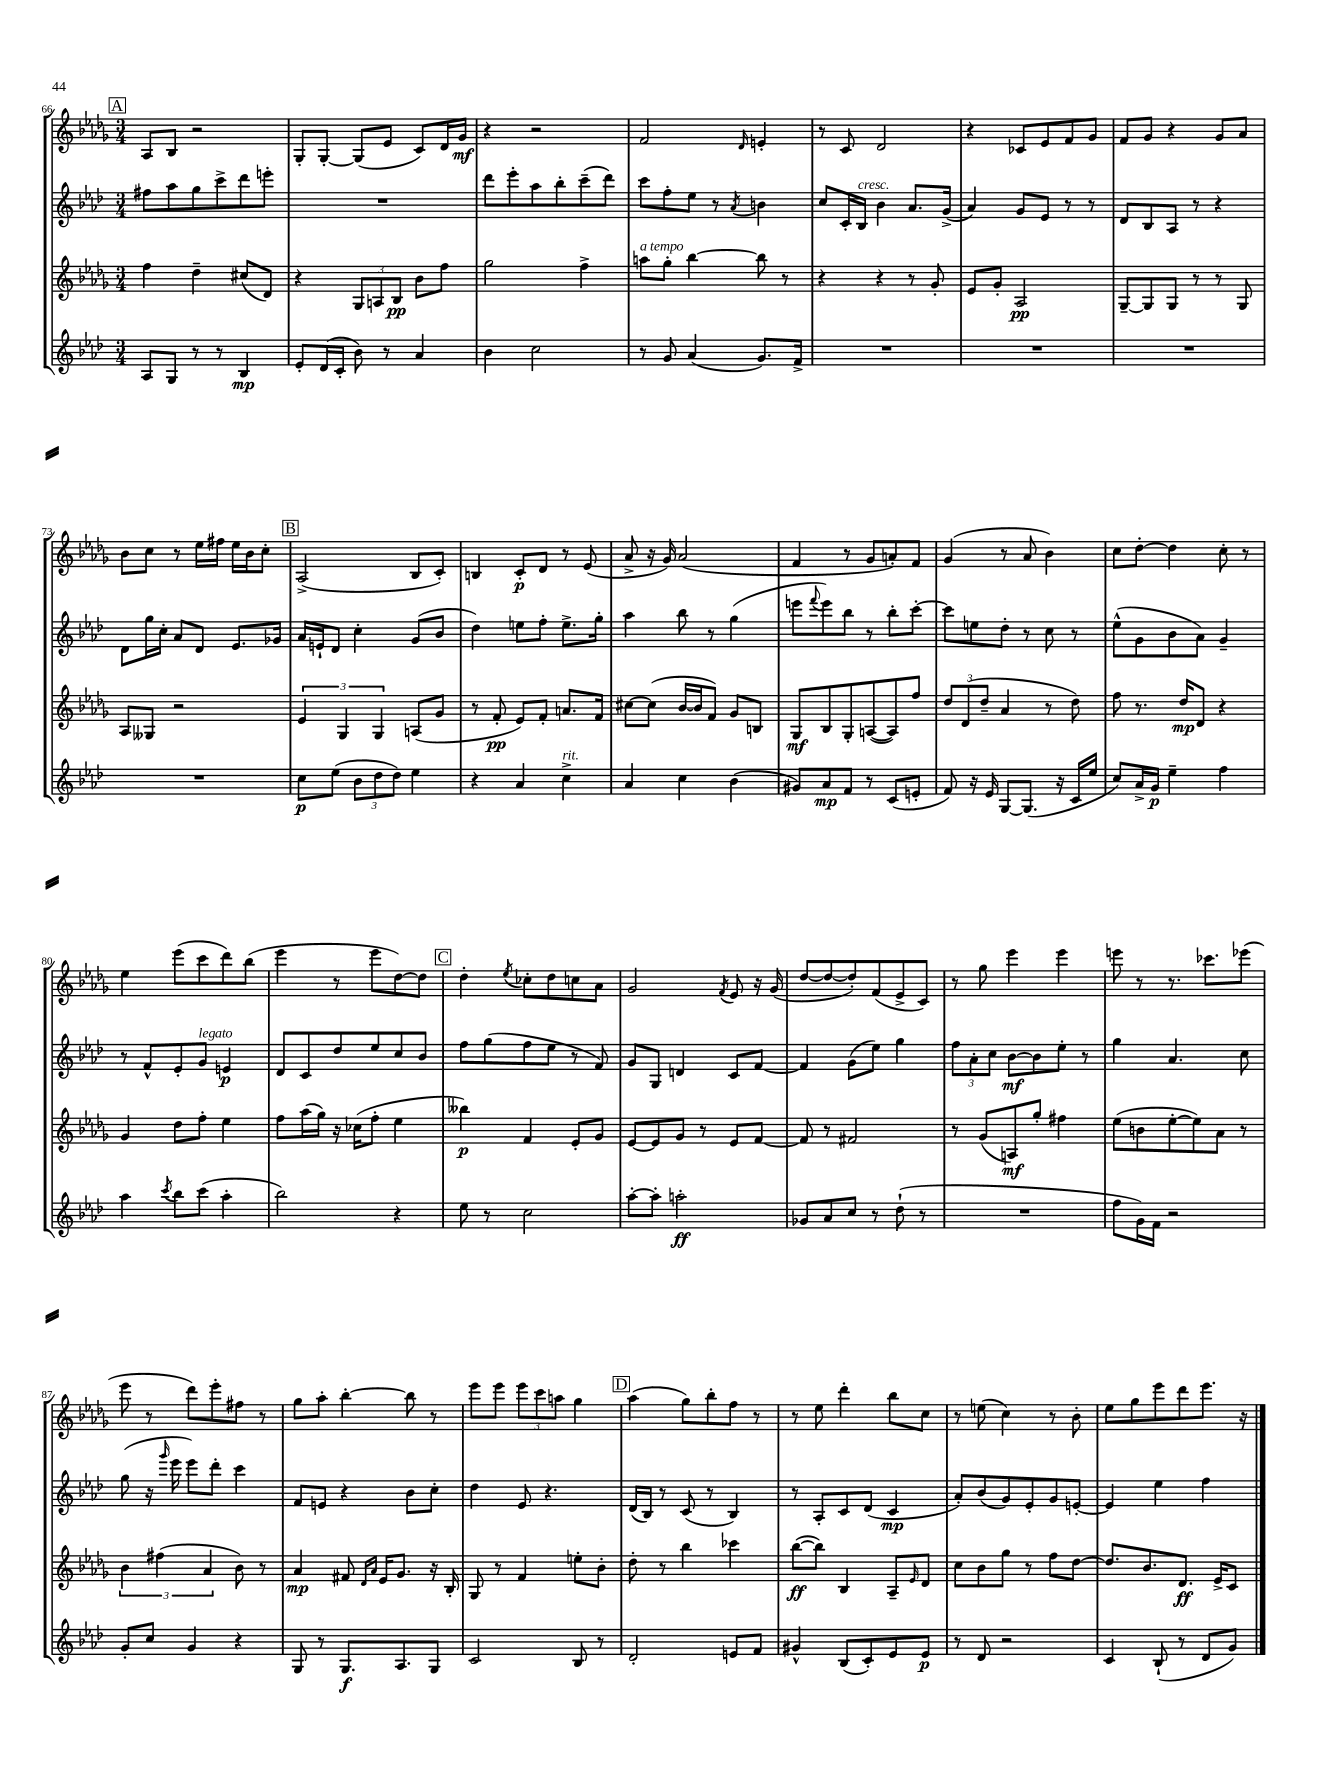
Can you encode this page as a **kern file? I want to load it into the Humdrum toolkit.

**kern	**kern	**kern	**kern
*staff4	*staff3	*staff2	*staff1
*clefG2	*clefG2	*clefG2	*clefG2
*k[b-e-a-d-]	*k[b-e-a-d-g-]	*k[b-e-a-d-]	*k[b-e-a-d-g-]
*M3/4	*M3/4	*M3/4	*M3/4
8A-	4ff	8ff#	8A-
8G	.	8aa-	8B-
8r	4dd-~	8gg	2r
8r	.	8ccc^	.
4B-	(8cc#	8ddd-	.
.	8d-)	8eee'	.
=	=	=	=
8e-'	4r	2.r	8G-'
(16d-	.	.	[8G-'
16c'	.	.	.
8b-)	12G-	.	(8G-]
.	12A	.	.
8r	.	.	8e-
.	12B-	.	.
4a-	8b-	.	8c)
.	8ff	.	16d-
.	.	.	16g-
=	=	=	=
4b-	2gg-	8ddd-	4r
.	.	8eee-'	.
2cc	.	8aa-	2r
.	.	8bb-'	.
.	4ff^	(8ccc~	.
.	.	8ddd-)	.
=	=	=	=
8r	8aa	8ccc	2f
8g	8gg-'	8ff'	.
(4a-	[4bb-	8ee-	.
.	.	8r	.
.	.	8qa-	16qqd-
8.g)	8bb-]	4b	4e'
.	8r	.	.
16f^	.	.	.
=	=	=	=
2.r	4r	8cc	8r
.	.	16c'	8c
.	.	16B-	.
.	4r	4b-	2d-
.	8r	8.a-	.
.	8g-'	.	.
.	.	(16g^	.
=	=	=	=
2.r	8e-	4a-)	4r
.	8g-'	.	.
.	2A-	8g	8c-
.	.	8e-	8e-
.	.	8r	8f
.	.	8r	8g-
=	=	=	=
2.r	[8G-~	8d-	8f
.	8G-]	8B-	8g-
.	8G-	8A-	4r
.	8r	8r	.
.	8r	4r	8g-
.	8G-	.	8a-
=	=	=	=
2.r	8A-	8d-	8b-
.	8G--	16gg	8cc
.	.	16cc'	.
.	2r	8a-	8r
.	.	8d-	16ee-
.	.	.	16ff#
.	.	8.e-	16ee-
.	.	.	16b-
.	.	.	8cc'
.	.	16g-	.
=	=	=	=
8cc	6e-	16a-	(2A-^
.	.	16e`	.
(8ee-	.	8d-	.
.	6G-	.	.
12b-	.	4cc'	.
12dd-	6G-	.	.
12dd-)	.	.	.
4ee-	(8A	(8g	8B-
.	8g-	8b-	8c')
=	=	=	=
4r	8r	4dd-)	4B
.	8f'	.	.
4a-	8e-)	8ee	8c'
.	8f'	8ff'	8d-
4cc^	8.a	8.ee^	8r
.	.	.	(8e-
.	16f	16gg'	.
=	=	=	=
4a-	[8cc#	4aa-	8a-^
.	(8cc#]	.	16r
.	.	.	16g-)
4cc	[16b-	8bb-	(2a-
.	16b-]	.	.
.	8f)	8r	.
(4b-	8g-	(4gg	.
.	8B	.	.
=	=	=	=
8g#)	8G-	8eee	4f
.	.	8qqfff	.
8a-	8B-	8eee)	.
8f	8G-'	8bb-	8r
8r	([8A	8r	8g-
(8c	8A])	8bb-'	8a')
8e'	8ff	[8ccc'	8f
=	=	=	=
8f)	12dd-	8ccc]	(4g-
.	(12d-	.	.
16r	.	8ee	.
.	12dd-~	.	.
16e-	.	.	.
[8G	4a-	8dd-'	8r
(8.G]	.	8r	8a-
.	8r	8cc	4b-)
16r	.	.	.
16c	8dd-)	8r	.
16ee-	.	.	.
=	=	=	=
8cc)	8ff	(8ee-^^	8cc
16a-^	8.r	8g	[8dd-'
16g	.	.	.
4ee-~	.	8b-	4dd-]
.	16dd-	.	.
.	8d-	8a-)	.
4ff	4r	4g~	8cc'
.	.	.	8r
=	=	=	=
4aa-	4g-	8r	4ee-
.	.	8f^^	.
8qccc	.	.	.
8bb-	8dd-	8e-'	(8eee-
(8ccc	8ff'	8g	8ccc
4aa-'	4ee-	4e	8ddd-)
.	.	.	(8bb-
=	=	=	=
2bb-)	8ff	8d-	4eee-
.	(16aa-	8c	.
.	16gg-)	.	.
.	16r	8dd-	8r
.	(16cc-	.	.
.	8ff'	8ee-	8eee-
4r	4ee-	8cc	[8dd-)
.	.	8b-	8dd-]
=	=	=	=
8ee-	4bb--)	8ff	4dd-'
8r	.	(8gg	.
.	.	.	8qee-
2cc	4f	8ff	8cc-'
.	.	8ee-	8dd-
.	8e-'	8r	8cc
.	8g-	8f)	8a-
=	=	=	=
[8aa-'	[8e-	8g	2g-
8aa-']	8e-]	8G	.
2aa'	8g-	4d	.
.	8r	.	.
.	.	.	8qf
.	8e-	8c	8e-
.	[8f	[8f	16r
.	.	.	(16g-
=	=	=	=
8g-	8f]	4f]	[8dd-
8a-	8r	.	8dd-_
8cc	2f#	(8g	8dd-'])
8r	.	8ee-)	(8f
(8dd-`	.	4gg	8e-^
8r	.	.	8c)
=	=	=	=
2.r	8r	12ff	8r
.	.	12a-'	.
.	(8g-	.	8gg-
.	.	12cc	.
.	8A)	[8b-	4eee-
.	8gg-'	8b-]	.
.	4ff#	8ee-'	4eee-
.	.	8r	.
=	=	=	=
8ff	(8ee-	4gg	8eee
16g)	8b	.	8r
16f	.	.	.
2r	[8ee-'	4.a-	8.r
.	8ee-])	.	.
.	.	.	8.ccc-
.	8a-	.	.
.	8r	8cc	(8eee-
=	=	=	=
8g'	6b-	(8gg	8eee-
8cc	.	16r	8r
.	(6ff#	.	.
.	.	16qqggg	.
.	.	16eee-	.
4g	.	8eee-)	8ddd-)
.	6a-	.	.
.	.	8ddd-'	8eee-'
4r	8b-)	4ccc	8ff#
.	8r	.	8r
=	=	=	=
8G	4a-	8f	8gg-
8r	.	8e	8aa-'
8.G	8f#	4r	[4bb-'
.	16qqd-	.	.
.	16qqa-	.	.
.	16e-	.	.
8.A-	8.g-	.	.
.	.	8b-	8bb-]
8G	16r	8cc'	8r
.	16B-'	.	.
=	=	=	=
2c	8G-	4dd-	8eee-
.	8r	.	8eee-
.	4f	8e-	12eee-
.	.	.	12ccc
.	.	4.r	.
.	.	.	12aa
8B-	8ee'	.	4gg-
8r	8b-'	.	.
=	=	=	=
2d-'	8dd-'	(16d-	(4aa-
.	.	16B-)	.
.	8r	8r	.
.	4bb-	(8c	8gg-)
.	.	8r	8bb-'
8e	4ccc-	4B-)	8ff
8f	.	.	8r
=	=	=	=
4g#^^	([8bb-	8r	8r
.	8bb-])	8A-'	8ee-
(8B-	4B-	8c	4ddd-'
8c')	.	(8d-	.
8e-	8A-~	4c	8bb-
.	16qqe-	.	.
8e-	8d-	.	8cc
=	=	=	=
8r	8cc	8a-')	8r
8d-	8b-	(8b-	(8ee
2r	8gg-	8g)	4cc)
.	8r	8e-'	.
.	8ff	8g	8r
.	[8dd-	[8e'	8b-'
=	=	=	=
4c	8.dd-]	4e]	8ee-
.	.	.	8gg-
.	8.b-	.	.
(8B-`	.	4ee-	8eee-
8r	8.d-	.	8ddd-
8d-	.	4ff	8.eee-
.	16e-^	.	.
8g)	8c	.	.
.	.	.	16r
==	==	==	==
*-	*-	*-	*-
